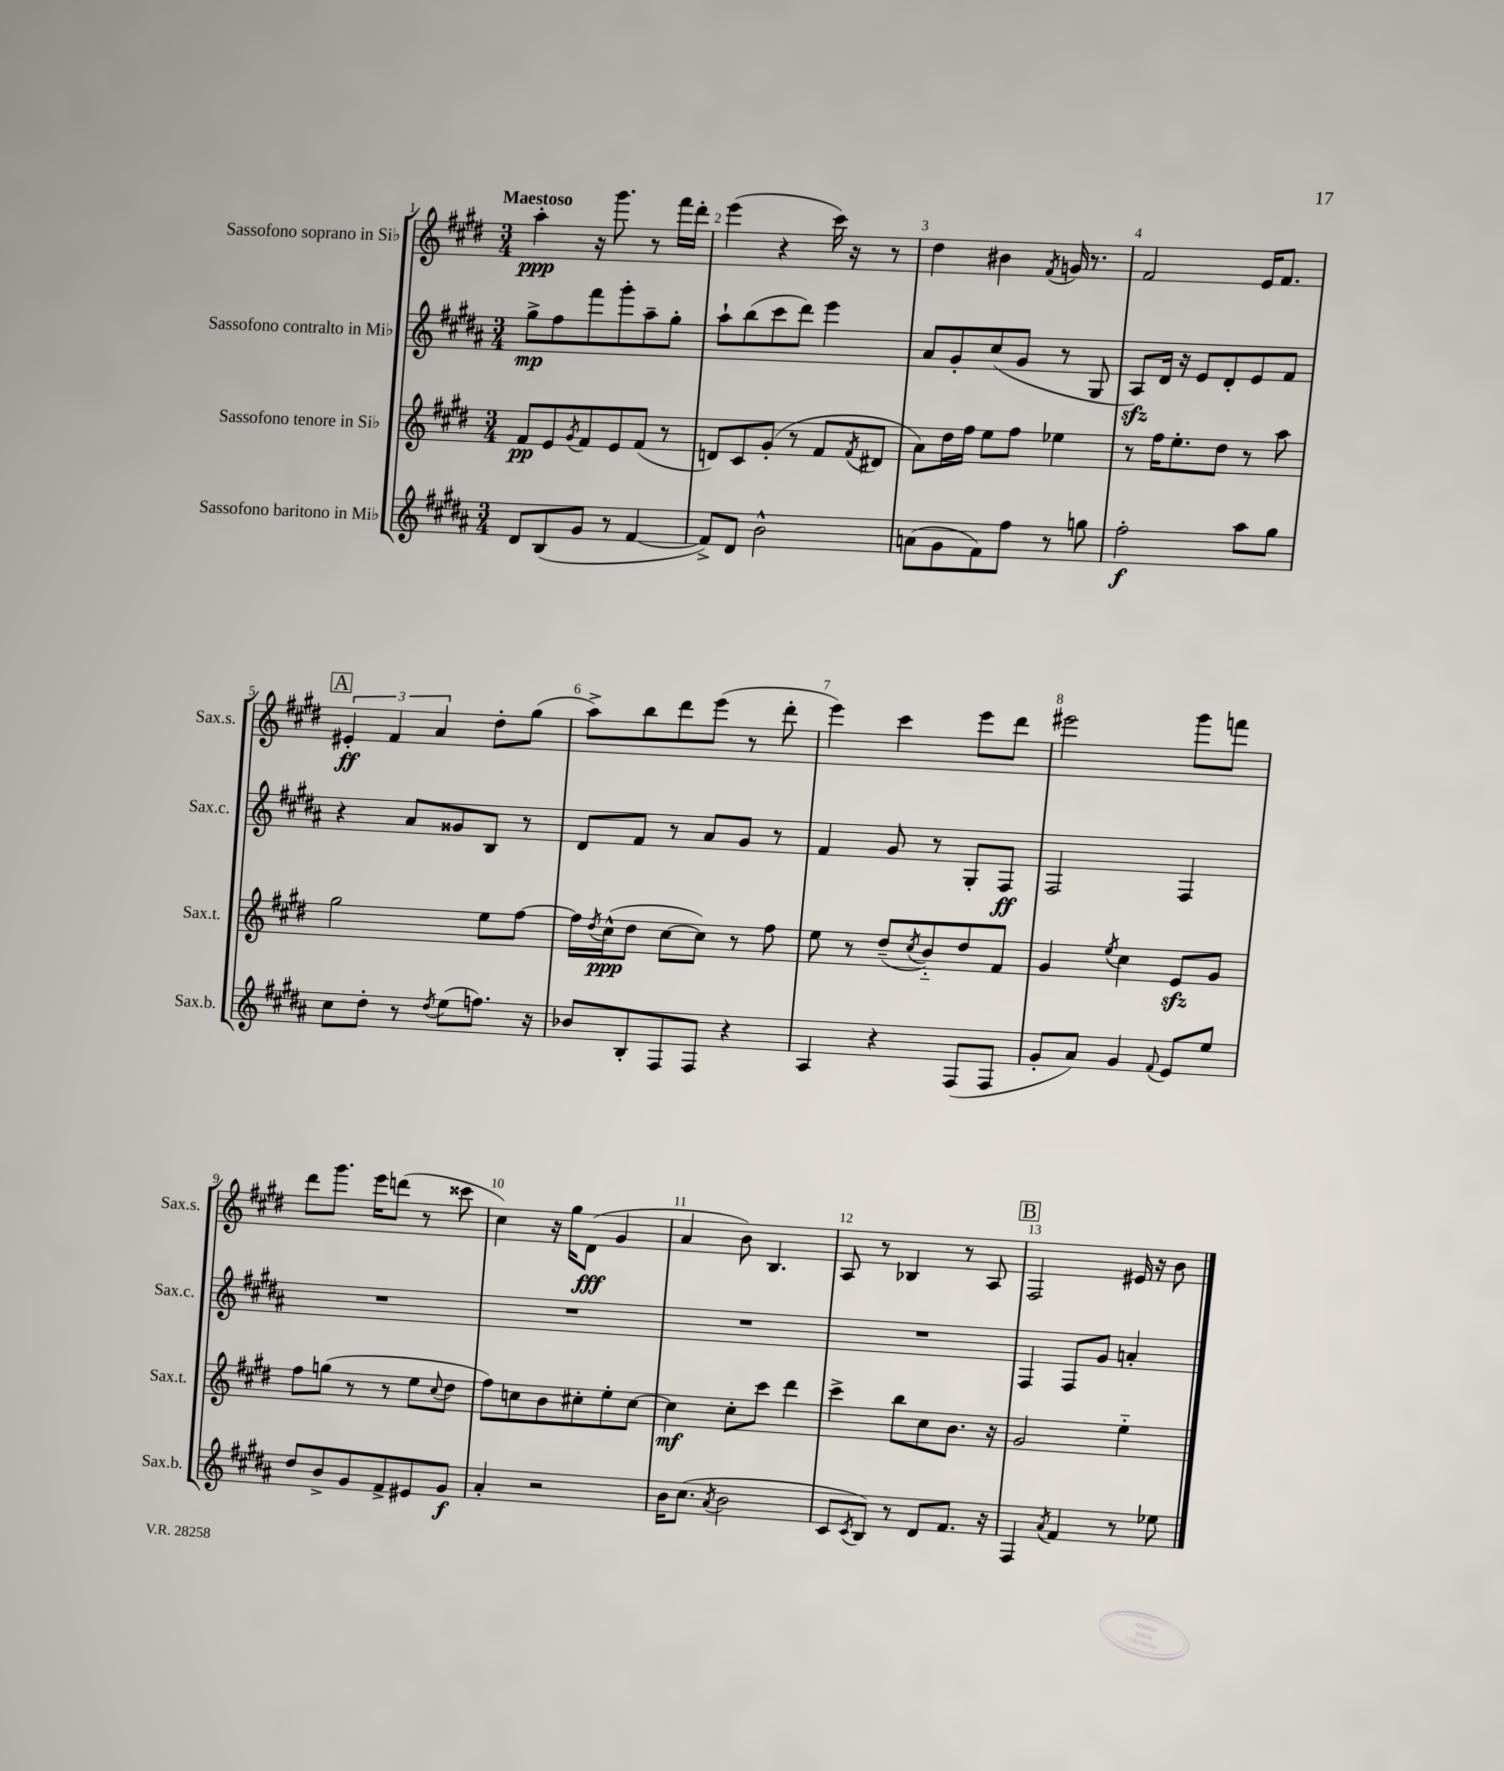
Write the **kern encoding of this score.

**kern	**kern	**kern	**kern
*staff4	*staff3	*staff2	*staff1
*clefG2	*clefG2	*clefG2	*clefG2
*k[f#c#g#d#a#]	*k[f#c#g#d#]	*k[f#c#g#d#a#]	*k[f#c#g#d#]
*M3/4	*M3/4	*M3/4	*M3/4
8d#/L	8f#/L	8gg#^\L	4aa'\
(8B/	8e/	8ff#\	.
.	8qg#/	.	.
8g#/J	8f#/	8fff#\	16r
.	.	.	8.ggg#\
8r	8e/	8ggg#'\	.
[4f#/	(8f#/J	8aa#~\	8r
.	8r	8gg#'\J	16fff#\LL
.	.	.	16ddd#'\JJ
=	=	=	=
8f#^/]L)	8d/L)	8aa#`\L	(4eee\
8d#/J	8c#/	(8bb\	.
2b^^\	(8g#'/J	8ccc#\	4r
.	8r	8ddd#\J)	.
.	8f#/L	4eee\	16ccc#\)
.	.	.	16r
.	8qf#/	.	.
.	8d#/J	.	8r
=	=	=	=
(8a\L	8a\L)	8a#/L	4dd#\
8g#\	16dd#\L	8g#'/	.
.	16ff#\JJ	.	.
8f#\)	8ee\L	(8cc#/	4b#\
8ff#\J	8ff#\J	8g#/J	.
.	.	.	8qf#/
8r	4ee-\	8r	16g/
.	.	.	8.r
8gg\	.	8G#/	.
=	=	=	=
2ff#'\	8r	8A#/L)	2f#/
.	16ff#\LK	16d#/Jk	.
.	8.ee'\	16r	.
.	.	8e/L	.
.	8dd#\J	8d#'/	.
8aa#\L	8r	8e/	16e/LK
.	.	.	8.f#/J
8gg#\J	8aa\	8f#/J	.
=	=	=	=
8cc#\L	2gg#\	4r	6e#'/
8dd#'\J	.	.	.
.	.	.	6f#/
8r	.	8a#/L	.
.	.	.	6a/
8qdd#/	.	.	.
(8ee\L	.	8g##/	.
8.ff\J)	8ee\L	8B/J	8dd#'\L
.	[8ff#\J	8r	(8gg#\J
16r	.	.	.
=	=	=	=
8b-/L	16ff#\]LL	8d#/L	8aa^\L)
.	8qdd#/	.	.
.	(16cc#^^\J	.	.
8B'/	8dd#\J	8f#/J	8bb\
8F#/	[8cc#\L	8r	8ddd#\
8F#/J	8cc#\]J)	8a#/L	(8eee\J
4r	8r	8g#/J	8r
.	8ff#\	8r	8ddd#'\
=	=	=	=
4A#/	8ee\	4f#/	4eee\)
.	8r	.	.
4r	(8dd#~/L	8g#/	4ccc#\
.	8qcc#/	.	.
.	8b'~/)	8r	.
(8F#/L	8dd#/	8G#'/L	8eee\L
8F#/J	8f#/J	8F#/J	8ddd#\J
=	=	=	=
8g#'/L	4g#/	2F#/	2eee#\
8a#/J)	.	.	.
.	8qee/	.	.
4g#/	4cc#\	.	.
8qqf#/	.	.	.
8e/L	8e/L	4F#/	8ggg#\L
8ee/J	8g#/J	.	8fff\J
=	=	=	=
8dd#/L	8ff#\L	2.r	8ddd#\L
8b^/	(8gg\J	.	8.ggg#\J
8g#/	8r	.	.
.	.	.	16eee\LK
8f#^/	8r	.	(8ddd\J
8e#/	8ee\L	.	8r
.	8qqcc#/	.	.
8g#/J	8dd#\J	.	8ccc##\
=	=	=	=
4a#'/	8ff#\L)	2.r	4cc#\)
.	8cc\	.	.
2r	8b\	.	16r
.	.	.	16gg#\LK
.	8cc#'\	.	(8d#\J
.	8ee'\	.	4g#/
.	[8cc#\J	.	.
=	=	=	=
16b\LK	4cc#\]	2.r	4a/
(8.cc#\J	.	.	.
8qa#/	.	.	.
2b\	8cc#'\L	.	8b\)
.	8ccc#\J	.	4.B/
.	4ddd#\	.	.
=	=	=	=
8c#/L	4ccc#^\	2.r	8A/
8qc#/	.	.	.
8B/J)	.	.	8r
8r	8bb\L	.	4B-/
8d#/L	8cc#\	.	.
8.f#/J	8.b\J	.	8r
.	.	.	8A/
16r	16r	.	.
=	=	=	=
4F#/	2g#/	4F#/	2F#/
8qa#/	.	.	.
4f#/	.	8F#/L	.
.	.	8g#/J	.
8r	4ee'~\	4a'/	16e#/
.	.	.	16r
8ee-\	.	.	8b\
==	==	==	==
*-	*-	*-	*-
